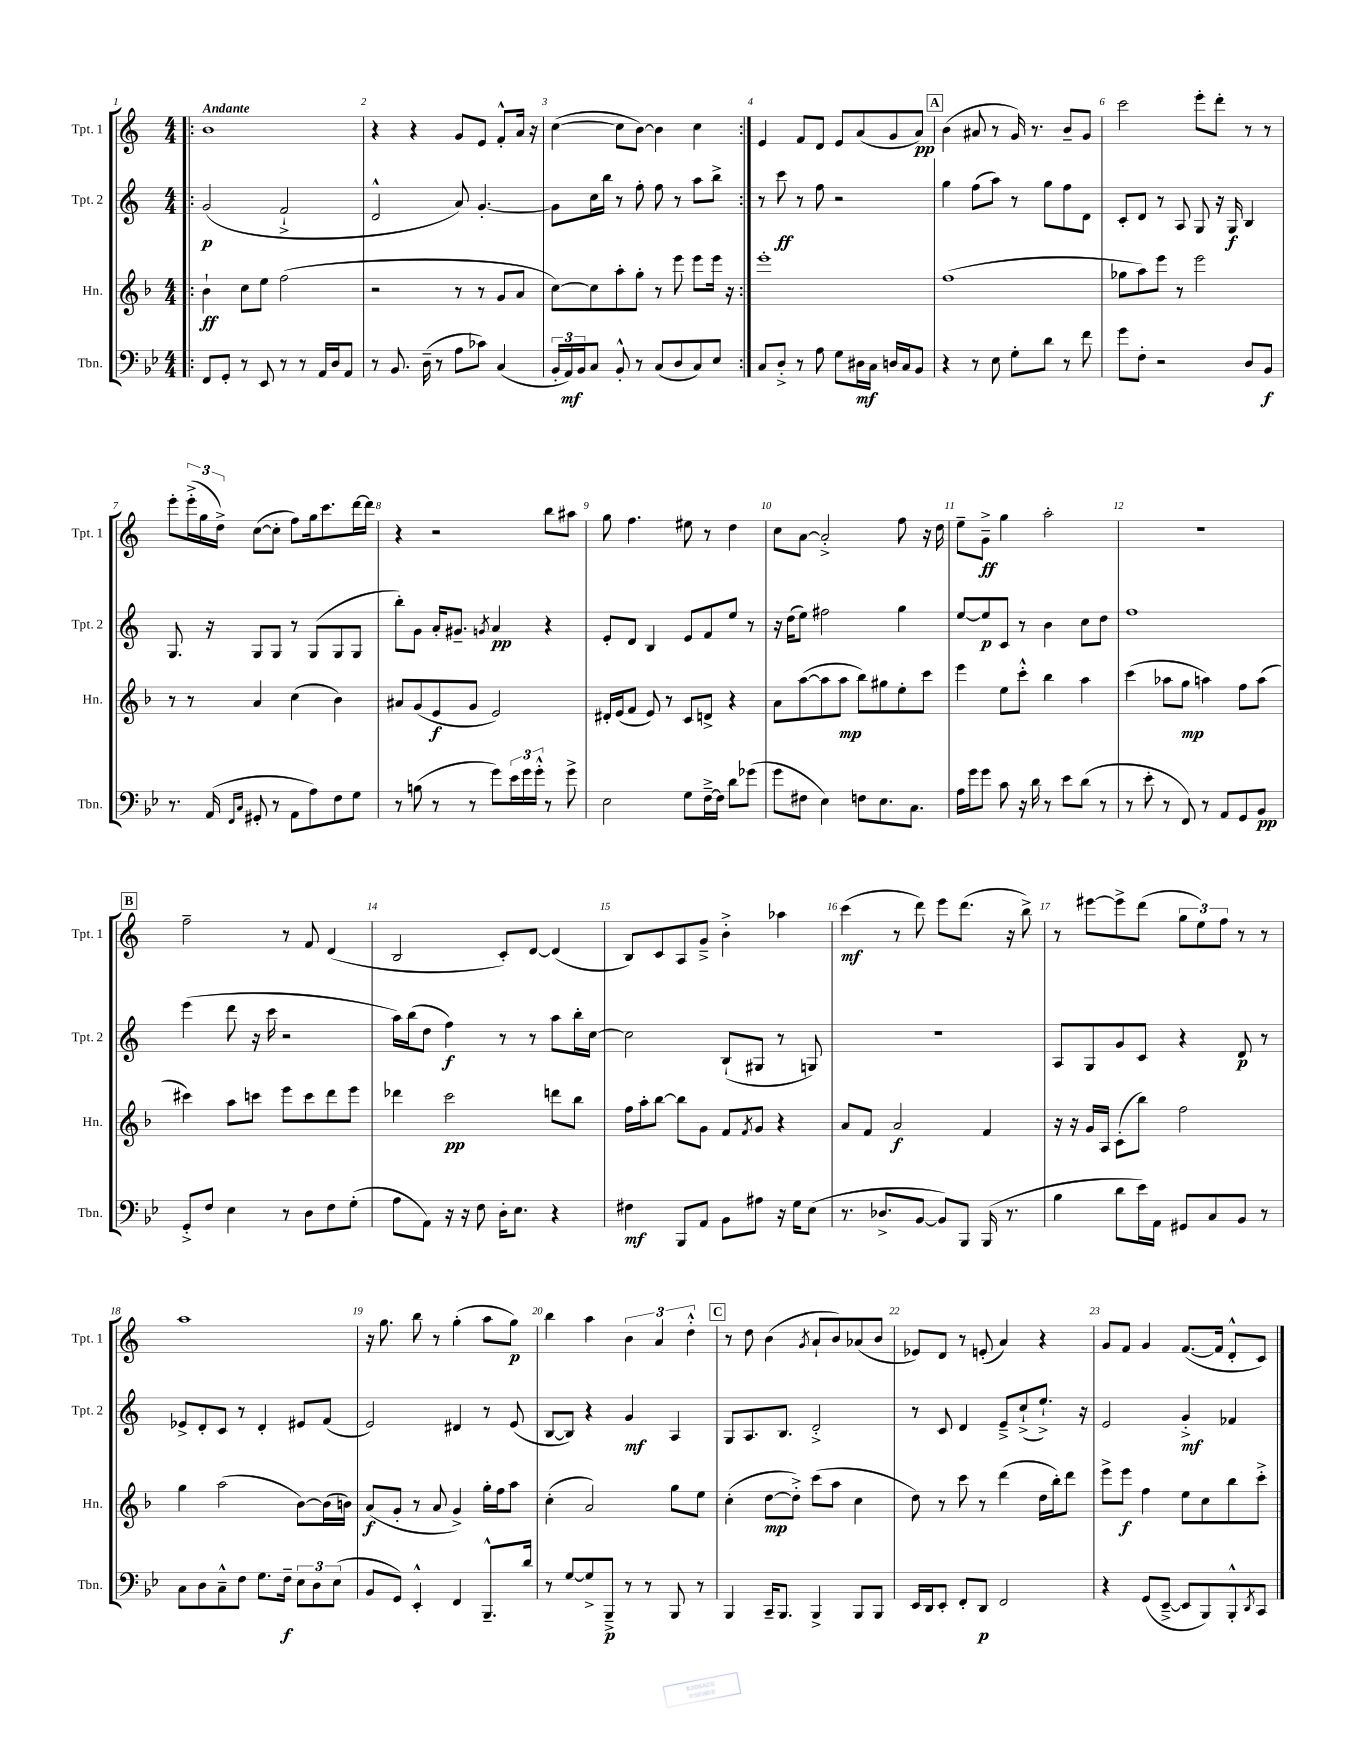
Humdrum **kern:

**kern	**dynam	**kern	**dynam	**kern	**dynam	**kern	**dynam
*part4	*part4	*part3	*part3	*part2	*part2	*part1	*part1
*staff4	*staff4	*staff3	*staff3	*staff2	*staff2	*staff1	*staff1
*I"Tbn.	*	*I"Hn.	*	*I"Tpt. 2	*	*I"Tpt. 1	*
*I'Tbn.	*	*I'Hn.	*	*I'Tpt. 2	*	*I'Tpt. 1	*
*clefF4	*	*clefG2	*	*clefG2	*	*clefG2	*
*k[b-e-]	*	*k[b-]	*	*k[]	*	*k[]	*
*M4/4	*	*M4/4	*	*M4/4	*	*M4/4	*
=1!|:	=1!|:	=1!|:	=1!|:	=1!|:	=1!|:	=1!|:	=1!|:
!	!	!	!	!	!	!LO:TX:a:B:t=Andante	!
8FF/L	.	4b-`\	ff	(2g/	p	1b	.
8GG'/J	.	.	.	.	.	.	.
8r	.	8cc\L	.	.	.	.	.
8EE-/	.	8ee\J	.	.	.	.	.
8r	.	(2ff\	.	2f`^/	.	.	.
8r	.	.	.	.	.	.	.
16AA/LL	.	.	.	.	.	.	.
16D/J	.	.	.	.	.	.	.
8AA/J	.	.	.	.	.	.	.
=2	=2	=2	=2	=2	=2	=2	=2
8r	.	2r	.	2d^^/	.	4r	.
8.BB-/	.	.	.	.	.	.	.
.	.	.	.	.	.	4r	.
(16D~\	.	.	.	.	.	.	.
8r	.	.	.	.	.	.	.
8A\L	.	8r	.	8a/)	.	8g/L	.
8c-X\J)	.	8r	.	[4.g'/	.	8e/J	.
(4C/	.	8g/L	.	.	.	8f'^^/L	.
.	.	8a/J	.	.	.	16a/Jk	.
.	.	.	.	.	.	16r	.
=3	=3	=3	=3	=3	=3	=3	=3
24BB-'/LL	.	[8cc\L)	.	8g\L]	.	([4cc\	.
24AA/)	mf	.	.	.	.	.	.
24BB-/J	.	.	.	.	.	.	.
8C/J	.	8cc\]	.	16cc\L	.	.	.
.	.	.	.	16bb\JJ	.	.	.
8BB-'^^/	.	8aa'\	.	8r	.	8cc\L]	.
8r	.	8gg'\J	.	8ff'\	.	[8b\J)	.
(8C/L	.	8r	.	8ff\	.	4b\]	.
8D/	.	8eee\	.	8r	.	.	.
8C/)	.	8eee\L	.	8aa\L	.	4cc\	.
8E-/J	.	16eee\Jk	.	8bb^\J	.	.	.
.	.	16r	.	.	.	.	.
=4:|!	=4:|!	=4:|!	=4:|!	=4:|!	=4:|!	=4:|!	=4:|!
8C/L	.	1eee'	.	8r	.	4e/	.
8D'^/J	.	.	.	8ccc\	ff	.	.
8r	.	.	.	8r	.	8f/L	.
8A\	.	.	.	8ff\	.	8d/J	.
8G\L	.	.	.	2r	.	8e/L	.
16D#X\L	mf	.	.	.	.	(8a/	.
16C\JJ	.	.	.	.	.	.	.
16Dn/LL	.	.	.	.	.	8g/	.
16C/J	.	.	.	.	.	.	.
8BB-/J	.	.	.	.	.	8a/J)	pp
!!LO:REH:place=s1:t=A
=5	=5	=5	=5	=5	=5	=5	=5
4r	.	(1ff	.	4gg\	.	(4b\	.
8r	.	.	.	(8ff\L	.	8a#X/	.
8E-\	.	.	.	8aa\J)	.	8r	.
8G'\L	.	.	.	8r	.	16g/)	.
.	.	.	.	.	.	8.r	.
8d\J	.	.	.	8gg\L	.	.	.
8r	.	.	.	8ff\	.	8b~/L	.
8f\	.	.	.	8d\J	.	8g/J	.
=6	=6	=6	=6	=6	=6	=6	=6
8g\L	.	8gg-X\L	.	8c'/L	.	2ccc\	.
8F'\J	.	8aa\)	.	8d/J	.	.	.
2r	.	8eee\J	.	8r	.	.	.
.	.	8r	.	8A/	.	.	.
.	.	2eee\	.	8G/	.	8eee'\L	.
.	.	.	.	16r	.	8ddd'\J	.
.	.	.	.	16G/	f	.	.
8D/L	.	.	.	4B/	.	8r	.
8BB-/J	f	.	.	.	.	8r	.
!!LO:LB:g=z
=7	=7	=7	=7	=7	=7	=7	=7
8.r	.	8r	.	8.G/	.	8eee'\L	.
.	.	8r	.	.	.	(24eee'^\L	.
.	.	.	.	.	.	24gg\	.
(16AA/	.	.	.	16r	.	.	.
.	.	.	.	.	.	24dd^\JJ)	.
16qqFF/LL	.	.	.	.	.	.	.
16qqC/JJ	.	.	.	.	.	.	.
8GG#X'/	.	4a/	.	8G/L	.	([8cc\L	.
8r	.	.	.	8G/J	.	8cc'\J]	.
8AA\L	.	(4cc\	.	8r	.	8ff\L)	.
8A\)	.	.	.	(8G/L	.	16gg\k	.
.	.	.	.	.	.	8.ccc\	.
8F\	.	4b-\)	.	8G/	.	.	.
8G\J	.	.	.	8G/J	.	[16ddd\L	.
.	.	.	.	.	.	16ddd\JJ]	.
=8	=8	=8	=8	=8	=8	=8	=8
8r	.	8a#X/L	.	8bb'\L)	.	4r	.
(8Bn\	.	(8g/	.	8g\J	.	.	.
8r	.	8e/	f	16a'/KL	.	2r	.
.	.	.	.	8.g#X~/J	.	.	.
8r	.	8g/J	.	.	.	.	.
.	.	.	.	8qgn/	.	.	.
8g\L)	.	2e/)	.	4a/	pp	.	.
24e-\L	.	.	.	.	.	.	.
24g\	.	.	.	.	.	.	.
24g'^^\JJ	.	.	.	.	.	.	.
8r	.	.	.	4r	.	8bb\L	.
8g^\	.	.	.	.	.	8aa#X\J	.
=9	=9	=9	=9	=9	=9	=9	=9
2E-\	.	16d#X'/LL	.	8e'/L	.	8gg\	.
.	.	(16e/J	.	.	.	.	.
.	.	8f/J	.	8d/J	.	4.ff\	.
.	.	8e/)	.	4B/	.	.	.
.	.	8r	.	.	.	.	.
8G\L	.	8c/L	.	8e/L	.	8ee#X\	.
[16F~^\L	.	8dn^/J	.	8f/	.	8r	.
16F\JJ]	.	.	.	.	.	.	.
8d\L	.	4r	.	8ee/J	.	4dd\	.
(8g-X\J	.	.	.	8r	.	.	.
=10	=10	=10	=10	=10	=10	=10	=10
8g\L	.	8a\L	.	16r	.	8cc\L	.
.	.	.	.	(16dd\KL	.	.	.
8F#X\J	.	([8aa\	.	8ee\J)	.	[8a\J	.
4E-\)	.	8aa\]	.	2ff#X\	.	2a'^/]	.
.	.	8aa\J	mp	.	.	.	.
8Fn\L	.	8bb-\L)	.	.	.	.	.
8.E-\	.	8gg#X\	.	.	.	.	.
.	.	8ee'\	.	4gg\	.	8ff\	.
8.C\J	.	.	.	.	.	.	.
.	.	8ccc\J	.	.	.	16r	.
.	.	.	.	.	.	16dd\	.
=11	=11	=11	=11	=11	=11	=11	=11
16A\LL	.	4eee\	.	[8ee/L	.	8ee~\L	.
16g\J	.	.	.	.	.	.	.
8g\J	.	.	.	8ee/]	p	8g~^\J	ff
8c\	.	8ee\L	.	8c/J	.	4gg\	.
16r	.	8ccc'^^\J	.	8r	.	.	.
16d\	.	.	.	.	.	.	.
8r	.	4bb-\	.	4b\	.	2aa'\	.
8e-\L	.	.	.	.	.	.	.
(8d\J	.	4aa\	.	8cc\L	.	.	.
8r	.	.	.	8dd\J	.	.	.
=12	=12	=12	=12	=12	=12	=12	=12
8r	.	(4ccc\	.	1ff	.	1r	.
8e-'\	.	.	.	.	.	.	.
8r	.	8aa-X\L	.	.	.	.	.
8FF/)	.	8gg\J	mp	.	.	.	.
8r	.	4aan\)	.	.	.	.	.
8AA/L	.	.	.	.	.	.	.
8GG/	.	8ff\L	.	.	.	.	.
8BB-/J	pp	(8aa\J	.	.	.	.	.
!!LO:LB:g=z
!!LO:REH:place=s1:t=B
=13	=13	=13	=13	=13	=13	=13	=13
8GG'^/L	.	4ccc#X\)	.	(4eee\	.	2ff~\	.
8F/J	.	.	.	.	.	.	.
4E-\	.	8aa\L	.	8ddd\	.	.	.
.	.	8cccn\J	.	16r	.	.	.
.	.	.	.	16ccc\	.	.	.
8r	.	8eee\L	.	2r	.	8r	.
8D\L	.	8ccc\	.	.	.	8f/	.
8F\	.	8ddd\	.	.	.	(4d/	.
(8G'\J	.	8eee\J	.	.	.	.	.
=14	=14	=14	=14	=14	=14	=14	=14
8A\L	.	4ddd-X\	.	16aa\LL)	.	2B/	.
.	.	.	.	(16bb\J	.	.	.
8AA\J)	.	.	.	8dd\J	.	.	.
16r	.	2ccc\	pp	4ff\)	f	.	.
16r	.	.	.	.	.	.	.
8F\	.	.	.	.	.	.	.
16D'\KL	.	.	.	8r	.	8c'/L)	.
8.E-\J	.	.	.	.	.	.	.
.	.	.	.	8r	.	[8d/J	.
4r	.	8dddn\L	.	8aa\L	.	(4d/]	.
.	.	8bb-\J	.	16bb'\L	.	.	.
.	.	.	.	[16cc\JJ	.	.	.
=15	=15	=15	=15	=15	=15	=15	=15
4F#X\	mf	16ff\LL	.	2cc\]	.	8B/L)	.
.	.	16aa'\J	.	.	.	.	.
.	.	[8bb-\J	.	.	.	8c/	.
8BBB-/L	.	8bb-\L]	.	.	.	8A/	.
8AA/J	.	8g\J	.	.	.	8g~^/J	.
8BB-\L	.	8f/L	.	(8B`/L	.	4b'^\	.
.	.	8qf/	.	.	.	.	.
8A#X\J	.	8g/J	.	8G#X/J	.	.	.
16r	.	4r	.	8r	.	4aa-X\	.
16G\KL	.	.	.	.	.	.	.
(8E-\J	.	.	.	8Gn/)	.	.	.
=16	=16	=16	=16	=16	=16	=16	=16
8.r	.	8a/L	.	1r	.	(4ccc\	mf
.	.	8f/J	.	.	.	.	.
8.D-X^/L	.	.	.	.	.	.	.
.	.	2a/	f	.	.	8r	.
[8BB-/J	.	.	.	.	.	8ddd\)	.
8BB-/L])	.	.	.	.	.	8eee\L	.
8BBB-/J	.	.	.	.	.	(8.ddd\J	.
(16BBB-/	.	4f/	.	.	.	.	.
8.r	.	.	.	.	.	16r	.
.	.	.	.	.	.	8bb^\)	.
=17	=17	=17	=17	=17	=17	=17	=17
4B-\	.	16r	.	8A/L	.	8r	.
.	.	16r	.	.	.	.	.
.	.	16g/LL	.	8G/	.	[8eee#X\L	.
.	.	16A/JJ	.	.	.	.	.
8d\L	.	(8c'\L	.	8g/	.	8eee#^\]	.
16e-\L)	.	8bb-\J)	.	8c/J	.	(8ddd\J	.
16AA\JJ	.	.	.	.	.	.	.
8GG#X/L	.	2ff\	.	4r	.	12gg\L	.
.	.	.	.	.	.	12ee\)	.
8C/	.	.	.	.	.	.	.
.	.	.	.	.	.	12ff\J	.
8BB-/J	.	.	.	8d/	p	8r	.
8r	.	.	.	8r	.	8r	.
!!LO:LB:g=z
=18	=18	=18	=18	=18	=18	=18	=18
8C\L	.	4gg\	.	8e-X^/L	.	1aa	.
8D\	.	.	.	8d'/	.	.	.
8C~^^\	.	(2aa\	.	8c/J	.	.	.
8F\J	.	.	.	8r	.	.	.
8.G\L	.	.	.	4d'/	.	.	.
16F~\Jk	f	.	.	.	.	.	.
12E-\L	.	[8b-\L)	.	8e#X/L	.	.	.
12D\	.	.	.	.	.	.	.
.	.	(16b-\L]	.	(8f/J	.	.	.
(12E-\J	.	.	.	.	.	.	.
.	.	16bn\JJ)	.	.	.	.	.
=19	=19	=19	=19	=19	=19	=19	=19
8BB-/L	.	(8a/L	f	2e/)	.	16r	.
.	.	.	.	.	.	8.gg\	.
8GG/J)	.	8g'/J	.	.	.	.	.
4EE-'^^/	.	8r	.	.	.	8bb\	.
.	.	8a/	.	.	.	8r	.
4FF/	.	4g^/)	.	4d#X/	.	(4gg'\	.
8.BBB-~^^/L	.	16gg'\LL	.	8r	.	8aa\L	.
.	.	16ff\J	.	.	.	.	.
.	.	8aa\J	.	(8e/	.	8gg\J)	p
16d/Jk	.	.	.	.	.	.	.
=20	=20	=20	=20	=20	=20	=20	=20
8r	.	(4cc'\	.	[8B/L	.	4bb\	.
[8G/L	.	.	.	8B/J])	.	.	.
8G^/]	.	2a/)	.	4r	.	4aa\	.
8BBB-~^/J	p	.	.	.	.	.	.
8r	.	.	.	4g/	mf	6b\	.
8r	.	.	.	.	.	.	.
.	.	.	.	.	.	6a/	.
8BBB-/	.	8gg\L	.	4A/	.	.	.
.	.	.	.	.	.	6dd'^^\	.
8r	.	8ee\J	.	.	.	.	.
!!LO:REH:place=s1:t=C
=21	=21	=21	=21	=21	=21	=21	=21
4BBB-/	.	(4cc'\	.	8G/L	.	8r	.
.	.	.	.	8.A/	.	8dd\	.
16CC~/KL	.	[8dd\L	mp	.	.	(4b\	.
8.BBB-/J	.	.	.	8.B/J	.	.	.
.	.	8dd'^\J])	.	.	.	.	.
.	.	.	.	.	.	8qg/	.
4BBB-^/	.	(8ccc\L	.	2d'^/	.	8a`/L	.
.	.	8aa\J	.	.	.	8b/)	.
8BBB-/L	.	4cc\	.	.	.	(8a-X/	.
8BBB-/J	.	.	.	.	.	8b/J	.
=22	=22	=22	=22	=22	=22	=22	=22
16EE-/LL	.	8dd\)	.	8r	.	8e-X/L)	.
16DD/J	.	.	.	.	.	.	.
8EE-'/J	.	8r	.	8c/	.	8d/J	.
8FF'/L	.	8ccc\	.	4d/	.	8r	.
8DD/J	p	8r	.	.	.	(8en'/	.
2FF/	.	(4ddd\	.	8e~^/L	.	4a/)	.
.	.	.	.	(8cc`^/	.	.	.
.	.	16dd\LL	.	8.ee`^/J)	.	4r	.
.	.	16bb-'\J)	.	.	.	.	.
.	.	8ddd\J	.	.	.	.	.
.	.	.	.	16r	.	.	.
=23	=23	=23	=23	=23	=23	=23	=23
4r	.	8eee^\L	.	2e/	.	8g/L	.
.	.	8eee\J	f	.	.	8f/J	.
(8GG/L	.	4ff\	.	.	.	4g/	.
[8EE-~^/J	.	.	.	.	.	.	.
8EE-/L]	.	8ee\L	.	4g'^/	mf	([8.f/L	.
8BBB-/)	.	8cc\	.	.	.	.	.
.	.	.	.	.	.	16f/Jk]	.
8BBB-'^^/	.	8bb-\	.	4f-X/	.	8d'^^/L	.
8qDD/	.	.	.	.	.	.	.
8CC/J	.	8ccc'^\J	.	.	.	8c/J)	.
==	==	==	==	==	==	==	==
*-	*-	*-	*-	*-	*-	*-	*-
